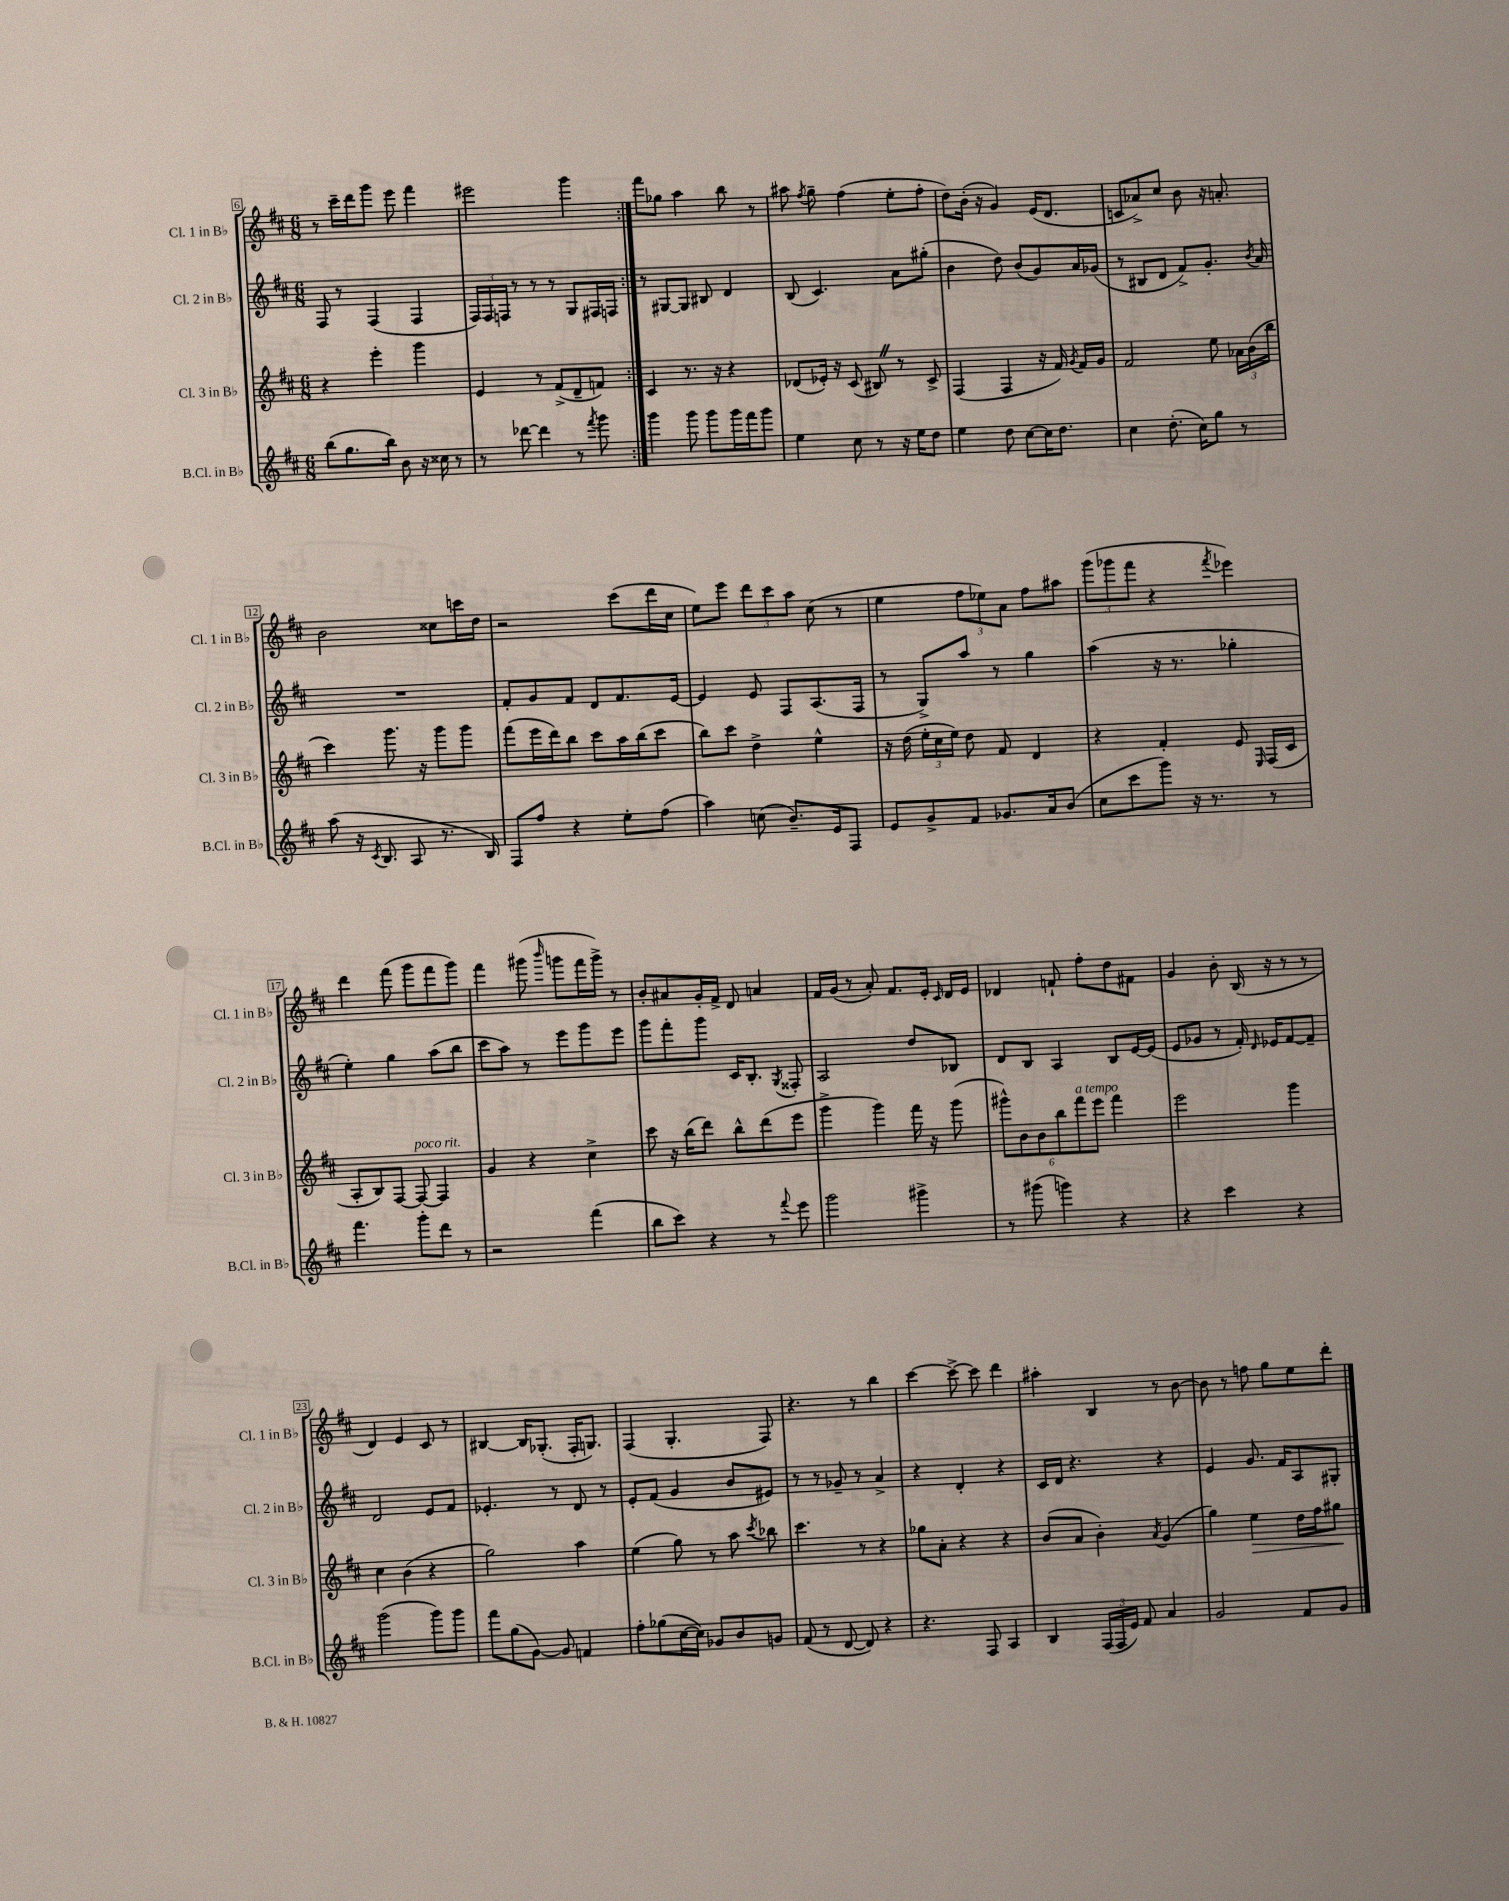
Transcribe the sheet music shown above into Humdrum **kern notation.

**kern	**kern	**dynam	**kern	**kern
*part4	*part3	*part3	*part2	*part1
*staff4	*staff3	*staff3	*staff2	*staff1
*I"B.Cl. in B♭	*I"Cl. 3 in B♭	*	*I"Cl. 2 in B♭	*I"Cl. 1 in B♭
*I'B.Cl. in B♭	*I'Cl. 3 in B♭	*	*I'Cl. 2 in B♭	*I'Cl. 1 in B♭
*clefG2	*clefG2	*	*clefG2	*clefG2
*k[f#c#]	*k[f#c#]	*	*k[f#c#]	*k[f#c#]
*M6/8	*M6/8	*	*M6/8	*M6/8
=6	=6	=6	=6	=6
(8bb\L	4r	.	8F#/	8r
8.gg\	.	.	8r	16ccc#~\LL
.	.	.	.	16ddd\J
.	4eee'\	.	(4F#/	8ggg\J
16bb\Jk)	.	.	.	.
8b\	.	.	.	8eee\
16r	4ggg\	.	4F#/	4fff#\
16cc##X\	.	.	.	.
8r	.	.	.	.
=7	=7	=7	=7	=7
8r	4e/	.	24F#/LL)	2eee#X\
.	.	.	24F#/	.
.	.	.	24Fn/JJ	.
[8ddd-X\	.	.	8r	.
4ddd-\]	8r	.	8r	.
.	(8f#^/L	.	8r	.
8r	8d~/	.	8G/L	4ggg\
8qfff#/	.	.	.	.
8ggg\	8fn/J)	.	16F#X/L	.
.	.	.	16Fn/JJ	.
=8:|!	=8:|!	=8:|!	=8:|!	=8:|!
4ggg\	4c#/	.	8r	8fff#\L
.	.	.	[8G#X/L	8gg-X\J
8ggg\	8.r	.	8G#/J]	4aa\
8ggg\L	.	.	8B#X/	.
.	16r	.	.	.
16ggg\L	4r	.	4d/	8bb\
16fff#\J	.	.	.	.
8ggg\J	.	.	.	8r
=9	=9	=9	=9	=9
4ee\	(8d-X/L	.	(8B/	8aa#X\
.	.	.	.	8qff#/
.	16e-X'/Jk)	.	4.c#/)	8gg~\
.	16r	.	.	.
8cc#\	(8c#/	.	.	(4ff#\
8r	8B#XZ/)	.	.	.
16r	8r	.	8a\L	8ee'\L
16ee\KL	.	.	.	.
8dd\J	8c#^/	.	(8gg#X'\J	8ff#'\J
=10	=10	=10	=10	=10
4ee\	(4F#/	.	4b\	8dd\L)
.	.	.	.	(16b'\Jk
.	.	.	.	16r
8dd\	4F#/	.	8dd\)	4g/)
[8cc#\L	.	.	(8b/L	.
16cc#\K]	16r	.	8g/)	(16e/KL
8.dd\J	16f#/)	.	.	8.d/J
.	8qg/	.	.	.
.	16f#/LL	.	16a/L	.
.	16g/JJ	.	(16g-X/JJ	.
=11	=11	=11	=11	=11
4cc#\	2f#/	.	8r	8cn/L
.	.	.	8B#X/L	8a-X^/)
(8.dd'\	.	.	8d/J	8cc#/J
.	.	.	8f#^/L)	8b\
16cc#\KL)	.	.	.	.
8gg\J	8ee\	.	8.g'/J	16r
.	.	.	.	8.an'/
8r	24a-X\LL	.	.	.
.	(24b\	.	.	.
.	.	.	8qb/	.
.	.	.	16a/	.
.	24bb\JJ	.	.	.
!!LO:LB:g=z
=12	=12	=12	=12	=12
(8aa\	4ccc#\)	.	2.r	2b\
16r	.	.	.	.
8qc#/	.	.	.	.
8.B/	.	.	.	.
.	8.ggg\	.	.	.
8A/	.	.	.	.
.	16r	.	.	.
8.r	8ggg\L	.	.	8cc##X\L
.	8ggg\J	.	.	16cccn\L
16B/)	.	.	.	16dd\JJ
=13	=13	=13	=13	=13
8F#/L	(8fff#\L	.	8f#'/L	2r
8ff#/J	16eee\L	.	8g/	.
.	16ddd\J)	.	.	.
4r	8bb\J	.	8f#/J	.
.	8ccc#\L	.	8d/L	.
8ee'\L	16aa\L	.	8.f#/	(8ccc#\L
.	(16bb\J	.	.	.
(8ff#\J	8ccc#\J	.	.	16ddd\L
.	.	.	[16e/Jk	16cc#\JJ
=14	=14	=14	=14	=14
4aa\)	8bb\L)	.	4e/]	8ee\L)
.	8ccc#\J	.	.	8eee\J
(8ccn\	4dd^\	.	8e/	12ddd\L
.	.	.	.	12ccc#\
8.b~/L)	.	.	8F#/L	.
.	.	.	.	12aa\J
.	4ee^^\	.	(8.A/	(8cc#\
16e/k	.	.	.	.
8F#/J	.	.	.	8r
.	.	.	16F#/Jk	.
=15	=15	=15	=15	=15
8e/L	16r	.	8r	4ee\
.	(16dd\	.	.	.
8g^/	24ee'\LL	.	8G^/L)	.
.	24cc#\	.	.	.
.	24ee\JJ)	.	.	.
8f#/J	8dd\	.	8aa/J	12ff#\L
.	.	.	.	12ee-X\)
8.g-X/L	8f#/	.	8r	.
.	.	.	.	12a\J
.	4d/	.	4gg\	8ff#\L
16a/k	.	.	.	.
(8b/J	.	.	.	8aa#X\J
=16	=16	=16	=16	=16
8cc#\L	4r	.	(4aa\	(12ggg\L
.	.	.	.	12ggg-X\
8ccc#\	.	.	.	.
.	.	.	.	12fff#\J
8ggg\J)	4f#'/	.	16r	4r
.	.	.	8.r	.
16r	.	.	.	.
8.r	.	.	.	.
.	.	.	.	8qfff#/
.	8e/	.	4gg-X'\	4eee-X\)
.	16qqE/	.	.	.
8r	(16F#/LL	.	.	.
.	16c#/JJ	.	.	.
!!LO:LB:g=z
=17	=17	=17	=17	=17
4.fff#\	8A'/L	.	4ee'\)	4ddd\
.	8B/)	.	.	.
.	[8F#/J	.	4gg\	(8fff#\
!	!LO:TX:a:i:t=poco rit.	!	!	!
8ggg'\L	8F#/_	.	.	8ggg\L
8ddd\J	4F#/]	.	(8aa\L	8fff#\
8r	.	.	8bb\J	8ggg\J)
=18	=18	=18	=18	=18
2r	4g/	.	8ccc#\L	4fff#\
.	.	.	8aa\J)	.
.	4r	.	8r	(8ggg#X\
.	.	.	.	16qqbbb/
.	.	.	8eee\L	8gggn\L
(4fff#\	4cc#^\	.	8ggg\	16fff#\L
.	.	.	.	16ggg^\JJ)
.	.	.	8eee\J	8r
=19	=19	=19	=19	=19
8bb\L	8ccc#\	.	8ggg\L	8b'/L
8ccc#\J)	16r	.	8fff#'\	8a#X/
.	(16bb\KL	.	.	.
4r	8ddd\J)	.	8ggg\J	16g'/L
.	.	.	.	16f#^/JJ
.	8bb^^\L	.	16c#/KL	8d/
.	.	.	8.B'/J	.
8r	(8ddd\	.	.	4an/
8qqfff#/	.	.	8qG/	.
8eee\	8eee\J	.	8F##X'/	.
=20	=20	=20	=20	=20
2ggg\	4ggg^\	.	2A/	16f#/LL
.	.	.	.	(16g/JJ
.	.	.	.	8r
.	4ggg\)	.	.	8a'/)
.	.	.	.	8.f#/L
4ggg#X^\	16fff#\	.	8dd/L	.
.	16r	.	.	16e'/Jk
.	.	.	.	16qqc#/
.	(8ggg\	.	8B-X/J	16d/LL
.	.	.	.	16e/JJ
=21	=21	=21	=21	=21
8r	12ggg#X^^\L)	.	8d/L	4d-X/
.	12b\	.	.	.
(8ggg#X\	.	.	8B/J	.
.	12b\	.	.	.
4gggn\)	12bb\	.	4A/	8fn`/
!	!LO:TX:a:i:t=a tempo	!	!	!
.	12fff#\	.	.	.
.	.	.	.	8ff#'\L
.	12eee\J	.	.	.
4r	4fff#\	.	8B/L	8dd\
.	.	.	[16e/L	8f#X\J
.	.	.	(16e/JJ]	.
=22	=22	=22	=22	=22
4r	2eee\	.	8e/L	4g/
.	.	.	8g-X/J	.
4ccc#\	.	.	8r	8b'\
.	.	.	16f#'/)	(16B/
.	.	.	16qqd/	.
.	.	.	16e-X/KL	16r
4r	4ggg\	.	[8f#/	8r
.	.	.	8f#~/J]	8r
!!LO:LB:g=z
=23	=23	=23	=23	=23
(2ggg\	4cc#\	.	2d/	4d/)
.	(4b\	.	.	4e/
8ggg\L)	4r	.	8e/L	8c#/
8ggg\J	.	.	8f#/J	8r
=24	=24	=24	=24	=24
8fff#\L	2gg\)	.	4.e-X'/	[4B#X/
(8gg\	.	.	.	.
[8g\J)	.	.	.	16B#/KL]
.	.	.	.	(8.G-X'/J
8g/]	.	.	8r	.
4fn/	4aa\	.	8d/	16F#'/KL
.	.	.	.	8.Gn/J)
.	.	.	8r	.
=25	=25	=25	=25	=25
8ff#'\L	(4ee\	.	8e'/L	(4F#/
(8gg-X\	.	.	(8f#/J	.
[16cc#\L	8gg\)	.	4g/	4.G'/
16cc#\JJ])	.	.	.	.
8g-X/L	8r	.	.	.
8b/	8aa\	.	8b/L	.
.	8qccc#/	.	.	.
8gn/J	8bb-X\	.	8e#X/J)	8F#/)
=26	=26	=26	=26	=26
(8f#/	4.ccc#\	.	8r	4.r
8r	.	.	8r	.
[8d/	.	.	8g-X~/	.
8d/])	8r	.	8r	8r
4r	4r	.	4a^/	4bb\
=27	=27	=27	=27	=27
4.r	8gg-X\L	.	4r	[4ccc#\
.	8a'\J	.	.	.
.	4r	.	4d'/	8ccc#^\_
8F#/	.	.	.	8ccc#\]
4A/	4r	.	4r	4ddd\
=28	=28	=28	=28	=28
4B/	(8b/L	.	16c#/LL	4aa#X'\
.	.	.	16d/JJ	.
.	8a/J	.	4.r	.
(24F#/LL	4b'\)	.	.	4B/
24F#/	.	.	.	.
24e/JJ)	.	.	.	.
8f#/	.	.	.	.
.	8qa/	.	.	.
4a/	(4g/	.	4r	8r
.	.	.	.	[8b\
=29	=29	=29	=29	=29
2g/	4gg\)	.	4e/	8b\]
.	.	.	.	8r
!	!	!LO:HP:b	!	!
.	4ee\	>	8.g/	8ffn\
.	.	.	.	8gg\L
.	.	.	16f#/KL	.
8f#/L	16dd\LL	.	8A/	8ee\
.	16ff#\J	.	.	.
8g/J	8gg#X\J	.	8G#X'/J	8ddd'\J
.	.	]	.	.
==	==	==	==	==
*-	*-	*-	*-	*-
